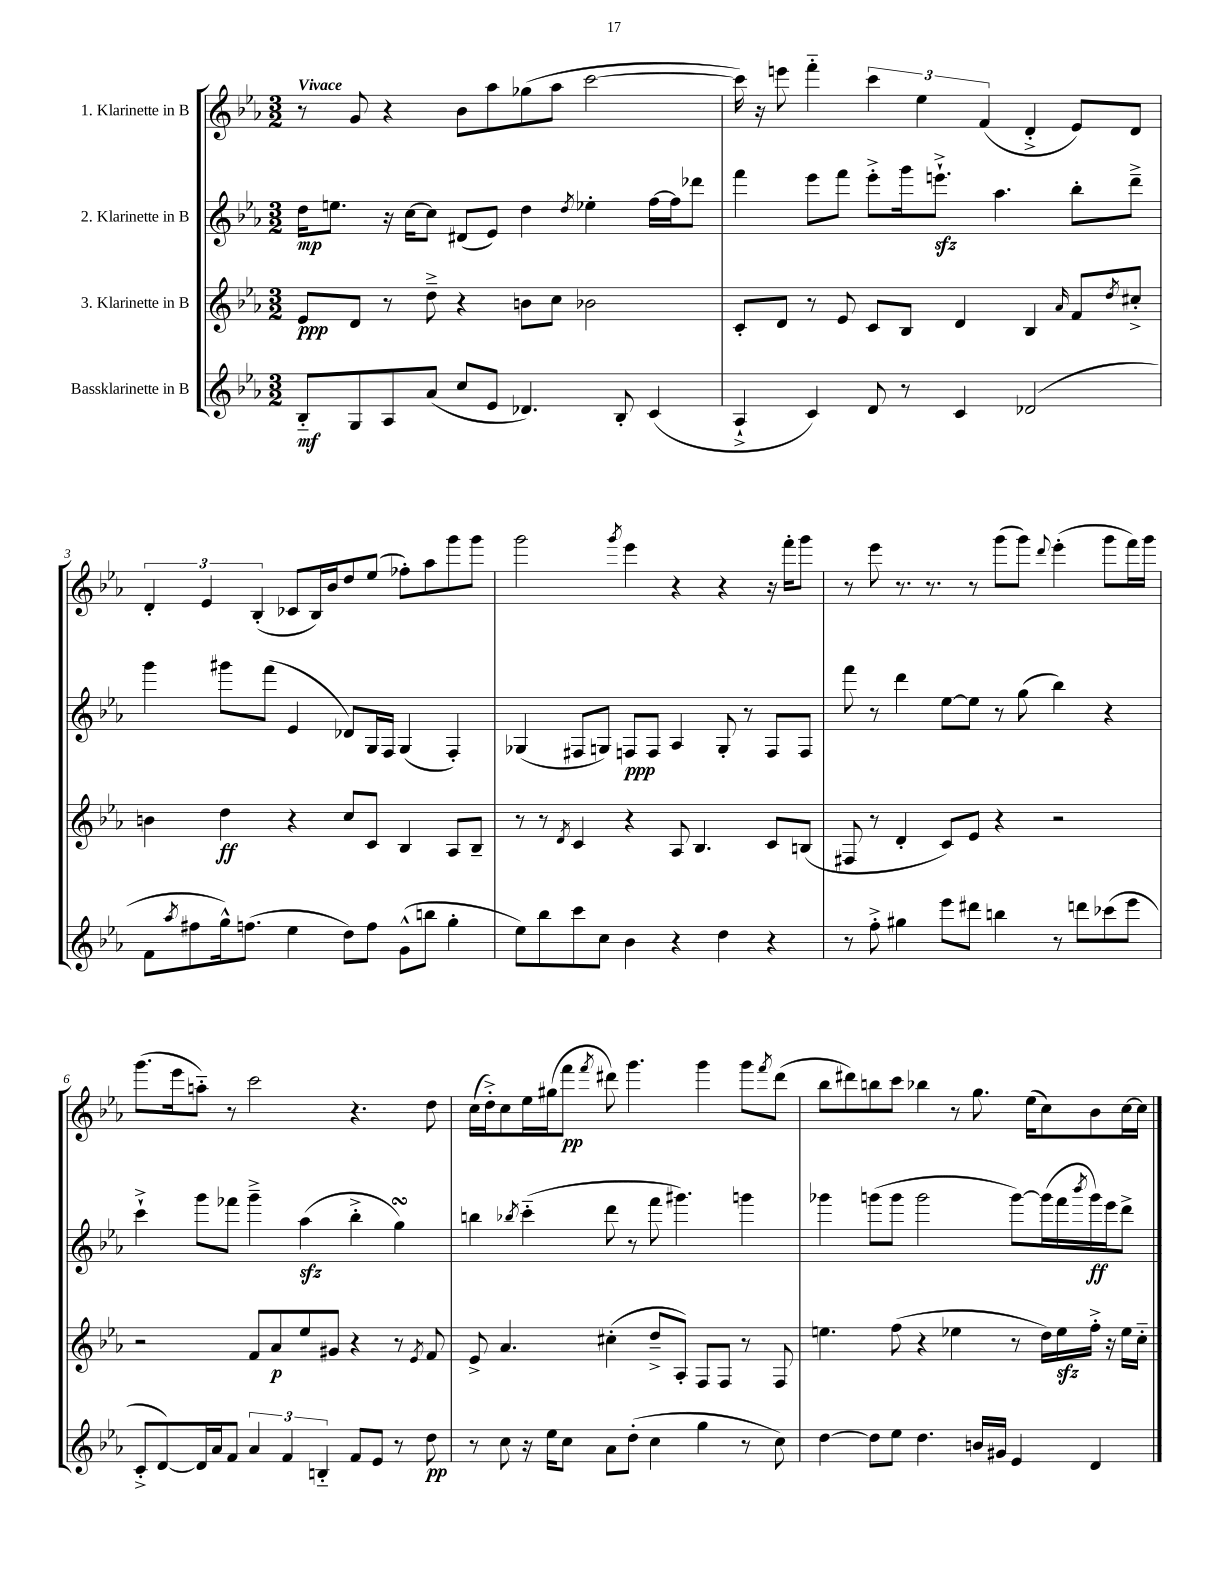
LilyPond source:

<<
\new StaffGroup <<
\new Staff = "s0" \with { instrumentName = "1. Klarinette in B" } {
    \clef treble \key ees \major \numericTimeSignature \time 3/2 \tempo "Vivace"
    r8 g'8 r4 bes'8 aes''8 ges''8( aes''8 c'''2~ |
    c'''16) r16 e'''8 f'''4-_ \tuplet 3/2 { c'''4 ees''4 f'4( } d'4-.-> ees'8) d'8 |
    \tuplet 3/2 { d'4-. ees'4 bes4-.( } ces'8 bes16) bes'16 d''8 ees''8( fes''8-.) aes''8 g'''8 g'''8 |
    g'''2 \acciaccatura { g'''8 } ees'''4 r4 r4 r16 f'''16-. g'''8 |
    r8 ees'''8 r8. r8. r8 g'''8( g'''8) \appoggiatura { d'''8 } ees'''4-.( g'''8 f'''16) g'''16 |
    g'''8.( ees'''16 a''8-_) r8 c'''2 r4. d''8 |
    c''16( d''16-.->) c''8 ees''16 gis''16( f'''8\pp \acciaccatura { f'''8 } dis'''8) g'''4. g'''4 g'''8 \acciaccatura { f'''8 } dis'''8( |
    bes''8 dis'''8) b''8 c'''8 bes''4 r8 g''8. ees''16( c''8) bes'8 c''16~ c''16 \bar "|." |
}
\new Staff = "s1" \with { instrumentName = "2. Klarinette in B" } {
    \clef treble \key ees \major \numericTimeSignature \time 3/2
    d''16\mp e''8. r16 c''16~ c''8 dis'8( ees'8) d''4 \acciaccatura { d''8 } ees''4-. f''16~ f''16 des'''8 |
    f'''4 ees'''8 f'''8 ees'''8-.-> g'''16 e'''8.-!->\sfz aes''4. bes''8-. d'''8---> |
    g'''4 gis'''8 f'''8( ees'4 des'8) g16 f16 g4( f4-.) |
    ges4( fis8 g8) f8\ppp f8 aes4 g8-. r8 f8 f8 |
    f'''8 r8 d'''4 ees''8~ ees''8 r8 g''8( bes''4) r4 |
    c'''4-!-> g'''8 fes'''8 g'''4---> aes''4\sfz( bes''4-.-> g''4\turn) |
    b''4 \acciaccatura { bes''8 } c'''4-_( d'''8 r8 f'''8 gis'''4.) g'''4 |
    ges'''4 g'''8( g'''8 g'''2 g'''8~) g'''16( f'''16 \acciaccatura { bes'''8 } g'''16\ff) ees'''16 d'''8-> \bar "|." |
}
\new Staff = "s2" \with { instrumentName = "3. Klarinette in B" } {
    \clef treble \key ees \major \numericTimeSignature \time 3/2
    ees'8\ppp d'8 r8 d''8---> r4 b'8 c''8 bes'2 |
    c'8-. d'8 r8 ees'8 c'8 bes8 d'4 bes4 \grace { aes'16 } f'8 \acciaccatura { d''8 } cis''8-.-> |
    b'4 d''4\ff r4 c''8 c'8 bes4 aes8 bes8-- |
    r8 r8 \acciaccatura { d'8 } c'4 r4 aes8 bes4. c'8 b8( |
    fis8 r8 d'4-. c'8) ees'8 r4 r2 |
    r2 f'8 aes'8\p ees''8 gis'8 r4 r8 \acciaccatura { ees'8 } f'8 |
    ees'8-> aes'4. cis''4-.( d''8---> aes8-.) f8 f8 r8 f8 |
    e''4. f''8( r4 ees''4 r8 d''16) ees''16\sfz f''16-.-> r16 ees''16 c''16-_ \bar "|." |
}
\new Staff = "s3" \with { instrumentName = "Bassklarinette in B" } {
    \clef treble \key ees \major \numericTimeSignature \time 3/2
    bes8-_\mf g8 aes8 aes'8( c''8 ees'8 des'4.) bes8-. c'4( |
    aes4-!-> c'4) d'8 r8 c'4 des'2( |
    f'8 \acciaccatura { aes''8 } fis''8 g''16-^) f''8.( ees''4 d''8) f''8 g'8-^( b''8 g''4-. |
    ees''8) bes''8 c'''8 c''8 bes'4 r4 d''4 r4 |
    r8 f''8-.-> gis''4 ees'''8 dis'''8 b''4 r8 d'''8 ces'''8( ees'''8 |
    c'8-.-> d'8~) d'16 aes'16 f'8 \tuplet 3/2 { aes'4 f'4 b4-_ } f'8 ees'8 r8 d''8\pp |
    r8 c''8 r16 ees''16 c''8 aes'8 d''8-.( c''4 g''4 r8 c''8) |
    d''4~ d''8 ees''8 d''4. b'16 gis'16 ees'4 d'4 \bar "|." |
}
>>
>>
